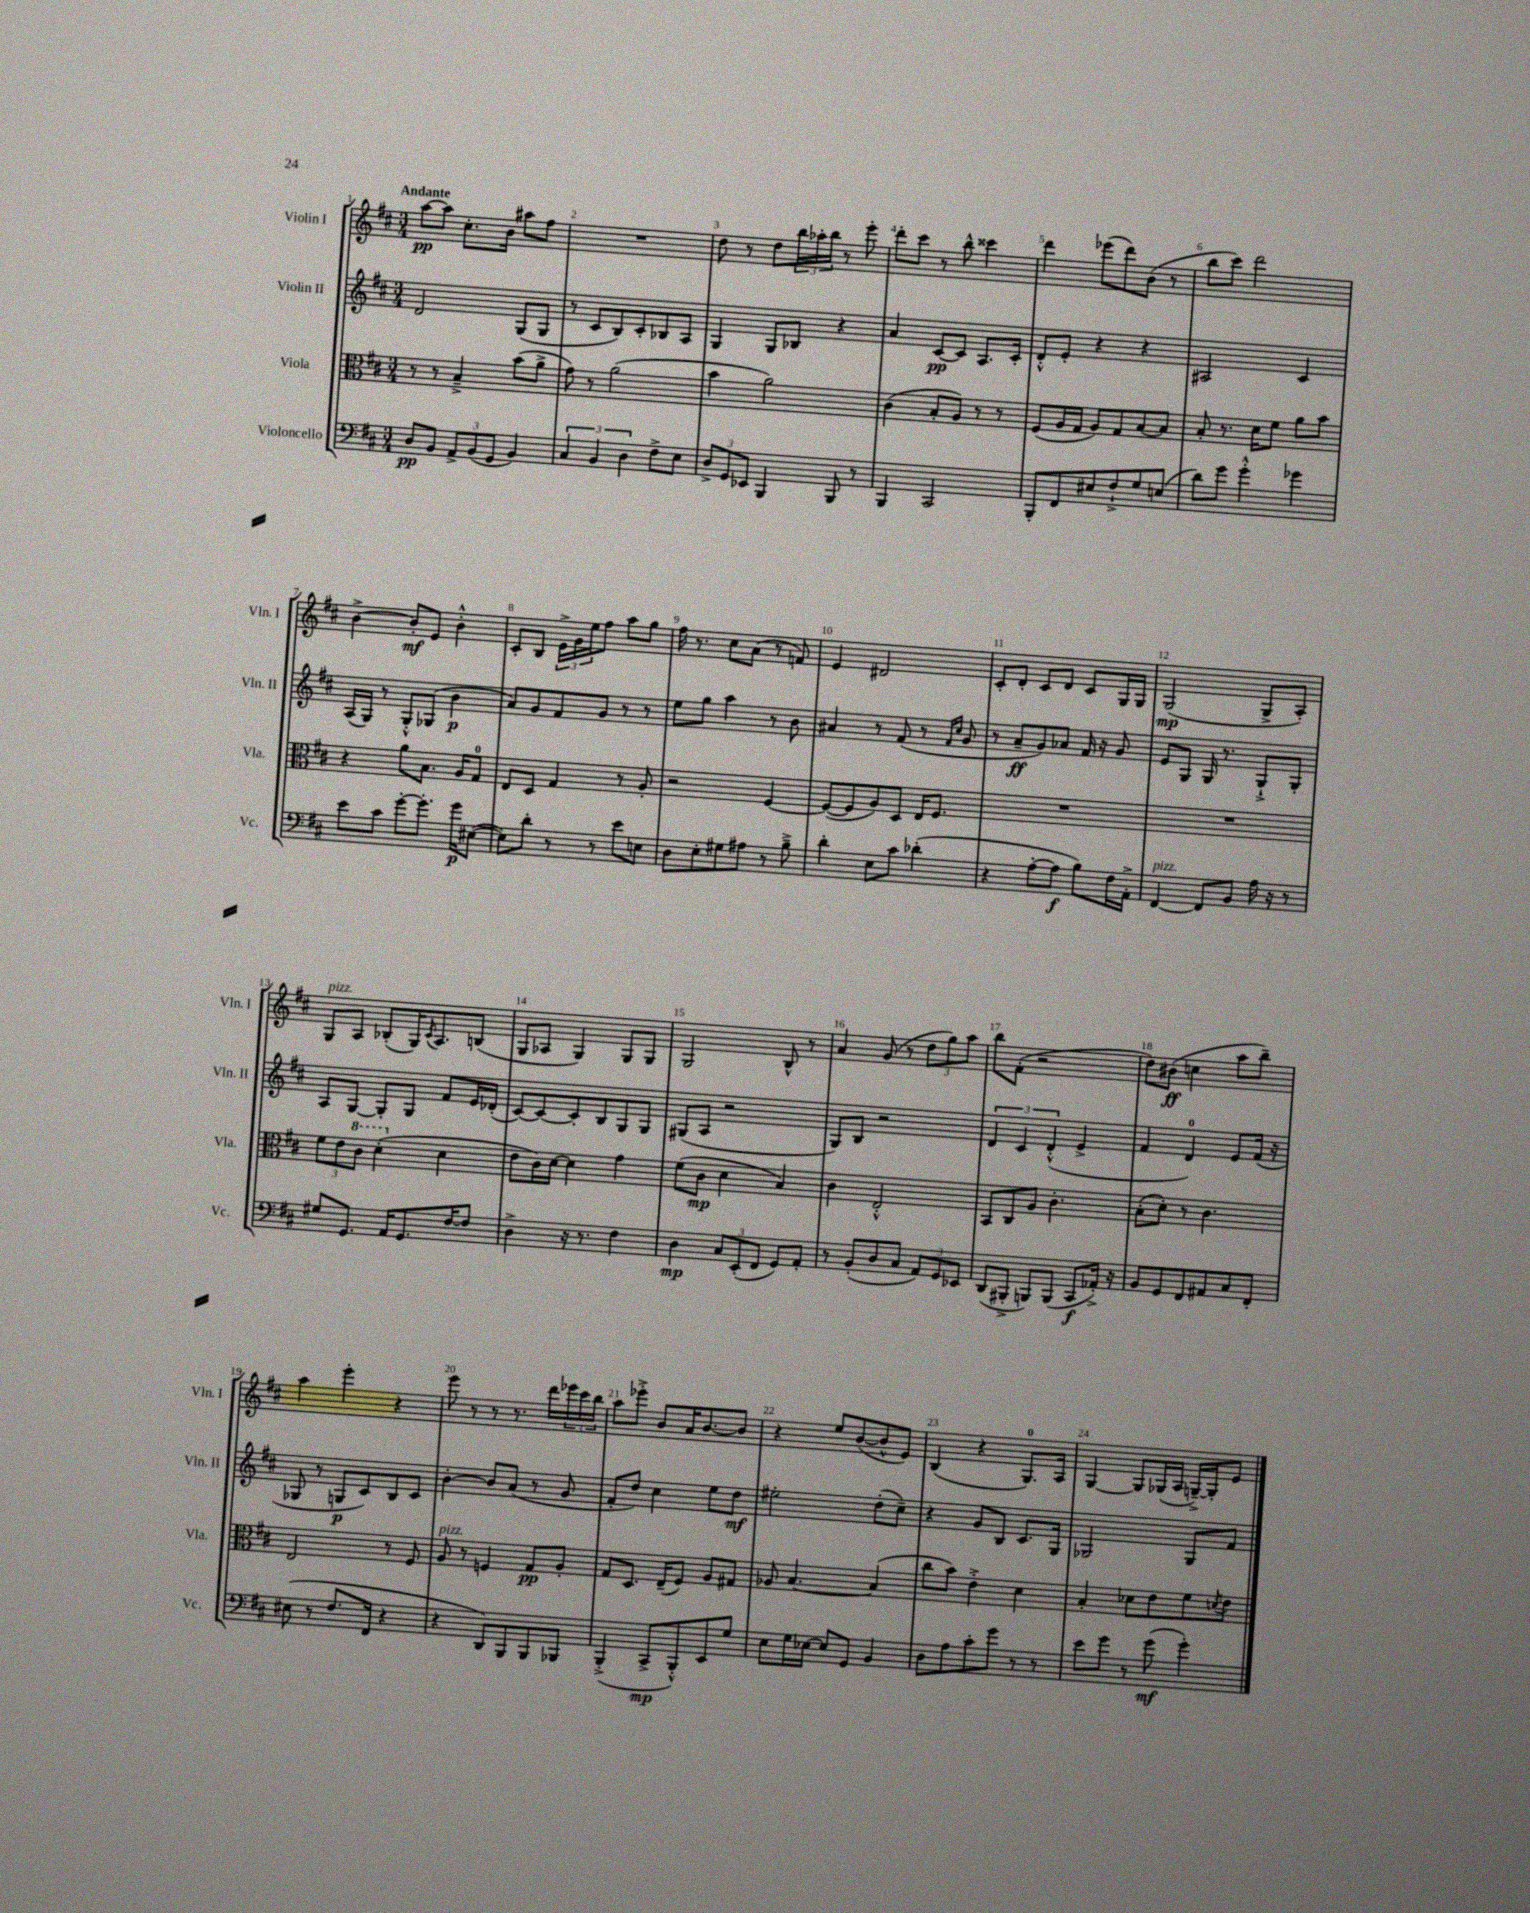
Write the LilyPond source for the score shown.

<<
\new StaffGroup <<
\new Staff = "s0" \with { instrumentName = "Violin I" shortInstrumentName = "Vln. I" } {
    \clef treble \key d \major \numericTimeSignature \time 3/4 \tempo "Andante"
    a''8~\pp a''8 cis''8.-. b'16 ais''8 fis''8 |
    R2. |
    d''8 r8 d''8 \tuplet 3/2 { b''16 aes''16-. b''16 } r8 e'''8-. |
    d'''8-. cis'''8 r8 b''8-^ cisis'''4 |
    d'''4 ees'''8( d'''8) b'8( r8 |
    b''8 cis'''8) d'''2 |
    b'4~-> b'8-.\mf e'8 b'4-.-^ |
    cis'8-. b8 \tuplet 3/2 { e'16-> g'16 e''16 } fis''8 a''8 g''8 |
    fis''16 r8. cis''8 a'8( r8 f'8) |
    e'4 dis'2 |
    cis'8-. d'8-. cis'8 d'8 cis'8 g16 g16 |
    g2\mp( g8-> a8-.) |
    g8^\markup { \italic "pizz." } a8 bes8-.( g16) \acciaccatura { cis'8 } a8. b8( |
    g8 aes8 g4) g8 g8 |
    g2 b8-^ r8 |
    a'4 g'8( r8 \tuplet 3/2 { d''8 g''8) a''8 } |
    b''8 fis'8-.( r2 |
    d''8) bis'8\ff( c''4 a''8 b''8--) |
    a''4 e'''4-. r4 |
    e'''8 r8 r8 r8. d'''16 \tuplet 3/2 { ees'''16 cis'''16 b''16 } |
    a''8 ees'''8-.-> b'8 a'16 b'8.~ b'8 |
    r4 e''8 b'8~( b'8-^ e'8) |
    b4( r4 g8.-0) a16 |
    g4~ g8 ges16( a16 g16~--->) g16-. e'8 \bar "|." |
}
\new Staff = "s1" \with { instrumentName = "Violin II" shortInstrumentName = "Vln. II" } {
    \clef treble \key d \major \numericTimeSignature \time 3/4
    d'2 g8( g8 |
    r8 cis'8 b8) cis'8-. bes8 a8 |
    g4 g8 bes8 r4 |
    a'4 cis'8~\pp cis'8 a8. cis'16-. |
    d'8-.-^ e'8-. r4 r4 |
    ais2 cis'4 |
    a16( g16) r8 g8-.-^ ges8( b'4\p |
    a'8) g'8 fis'8 g'8 r8 r8 |
    e''8 g''8 a''4 r8 b'8 |
    ais'4 r8 fis'8( r8 \grace { fis'16 cis''16 } g'8 |
    r8 a'8--\ff g'8) aes'8 fis'16 r16 g'8 |
    e'8 g8 g16 r8. g8-!-> g8-. |
    a8 g8~ g8-. g8 fis'8 e'16 des'16-.( |
    cis'8~) cis'8~ cis'8-. b8 g8 g8 |
    gis8( a8 r2 |
    g8) b8 r2 |
    \tuplet 3/2 { d'4 cis'4 d'4-.-^( } e'4-> |
    fis'4 d'4-0) e'8 fis'16( r16 |
    ges8 r8 g8\p cis'8) b8 cis'8 |
    b'4~-. b'8 a'8( r8 g'8 |
    fis'8-. d''8) cis''4 e''8 d''8\mf |
    eis''2-. d''8-.( cis''8--) |
    r4 g'8 b8 cis'8. g16 |
    ges2 ges8 fis'8 \bar "|." |
}
\new Staff = "s2" \with { instrumentName = "Viola" shortInstrumentName = "Vla." } {
    \clef alto \key d \major \numericTimeSignature \time 3/4
    r8 r8 b4---> b'8( a'8-> |
    g'8) r8 a'2( |
    b'4 a'2) |
    cis'4( b8-. a8) r8 r8 |
    fis8( a16 g16 a8) g8 b8~ b8 |
    b8-. r8. d'16 fis'8 a'8 b'8 |
    r4 a'8 b8. a16 g8-0 |
    e8 d8 g4 r8 a8-. |
    r2 fis4~ |
    fis8~( fis8 a8) d8 e16 fis8. |
    R2. |
    R2. |
    \tuplet 3/2 { fis'8 e'8 \ottava #1 cis''8 } d''4-.( \ottava #0 d'4 |
    e'8 cis'16) d'16~ d'4 g'4 |
    fis'8( cis'8\mp d'4 b4) |
    cis'4 e2-.-^ |
    b,8 cis8 a8 cis'4.-. |
    b8-.( d'8-.) r8 cis'4. |
    e2 r8 fis8 |
    a8^\markup { \italic "pizz." } r8 f4 g8\pp a8-. |
    g8 d8. e16--( fis8) a8 gis8 |
    aes8 b4.~ b4( |
    cis''8 b'8) e'4-.-> d'4 |
    b4-. des'8 e'8 fis'8 \acciaccatura { d'8 } e'8 \bar "|." |
}
\new Staff = "s3" \with { instrumentName = "Violoncello" shortInstrumentName = "Vc." } {
    \clef bass \key d \major \numericTimeSignature \time 3/4
    d8\pp b,8 \tuplet 3/2 { a,8-> b,8( g,8 } b,4) |
    \tuplet 3/2 { cis4 b,4 d4 } fis8-> e8 |
    \tuplet 3/2 { d8-> g,8 ees,8 } b,,4 b,,8 r8 |
    b,,4 cis,2 |
    b,,8-. fis,8 eis8 fis8-!-> g8 e8( |
    d'8) g'8 g'4-.-^ ges'4 |
    e'8 cis'8 g'8~-. g'8.-. g'16\p eis8~( |
    eis8) d'8-. r8 r8 e'8 e8 |
    d8 e8-. gis8 ais8 r8 b8---> |
    d'4-. e8 cis'8 des'4-.( |
    r4 a8~-. a8\f b8) fis16 a,16-.-> |
    fis,4~^\markup { \italic "pizz." } fis,8 b,8 a16 r16 r8 |
    gis8 g,8. a,16 g,8. fis16~ fis8 |
    d4-> r16 r8. fis4 |
    d4\mp \tuplet 3/2 { cis8 e,8-.( fis,8 } g,8) a,8-. |
    r8 b,8-.( d8 cis8 \tuplet 3/2 { a,8) g,8 ees,8 } |
    d,8( bis,,8-.-> b,,8) b,,8( cis,8\f aes,16-.->) r16 |
    b,8 g,8 fis,8 ais,8 cis8 fis,8-. |
    eis8( r8 fis8. fis,16 r4 |
    r4 d,8) b,,8 b,,8 bes,,8 |
    b,,4-.->( cis,8->\mp b,,8-.-^) e,8 g8 |
    e8 g16 ees16~ ees8 g,8 b,4 |
    d8 a8 cis'8-. g'8 r8 r8 |
    e'8 g'8 r8 g'8\mf( g'4-.) \bar "|." |
}
>>
>>
\layout { \context { \Score \override BarNumber.break-visibility = ##(#f #t #t) barNumberVisibility = #all-bar-numbers-visible } }
